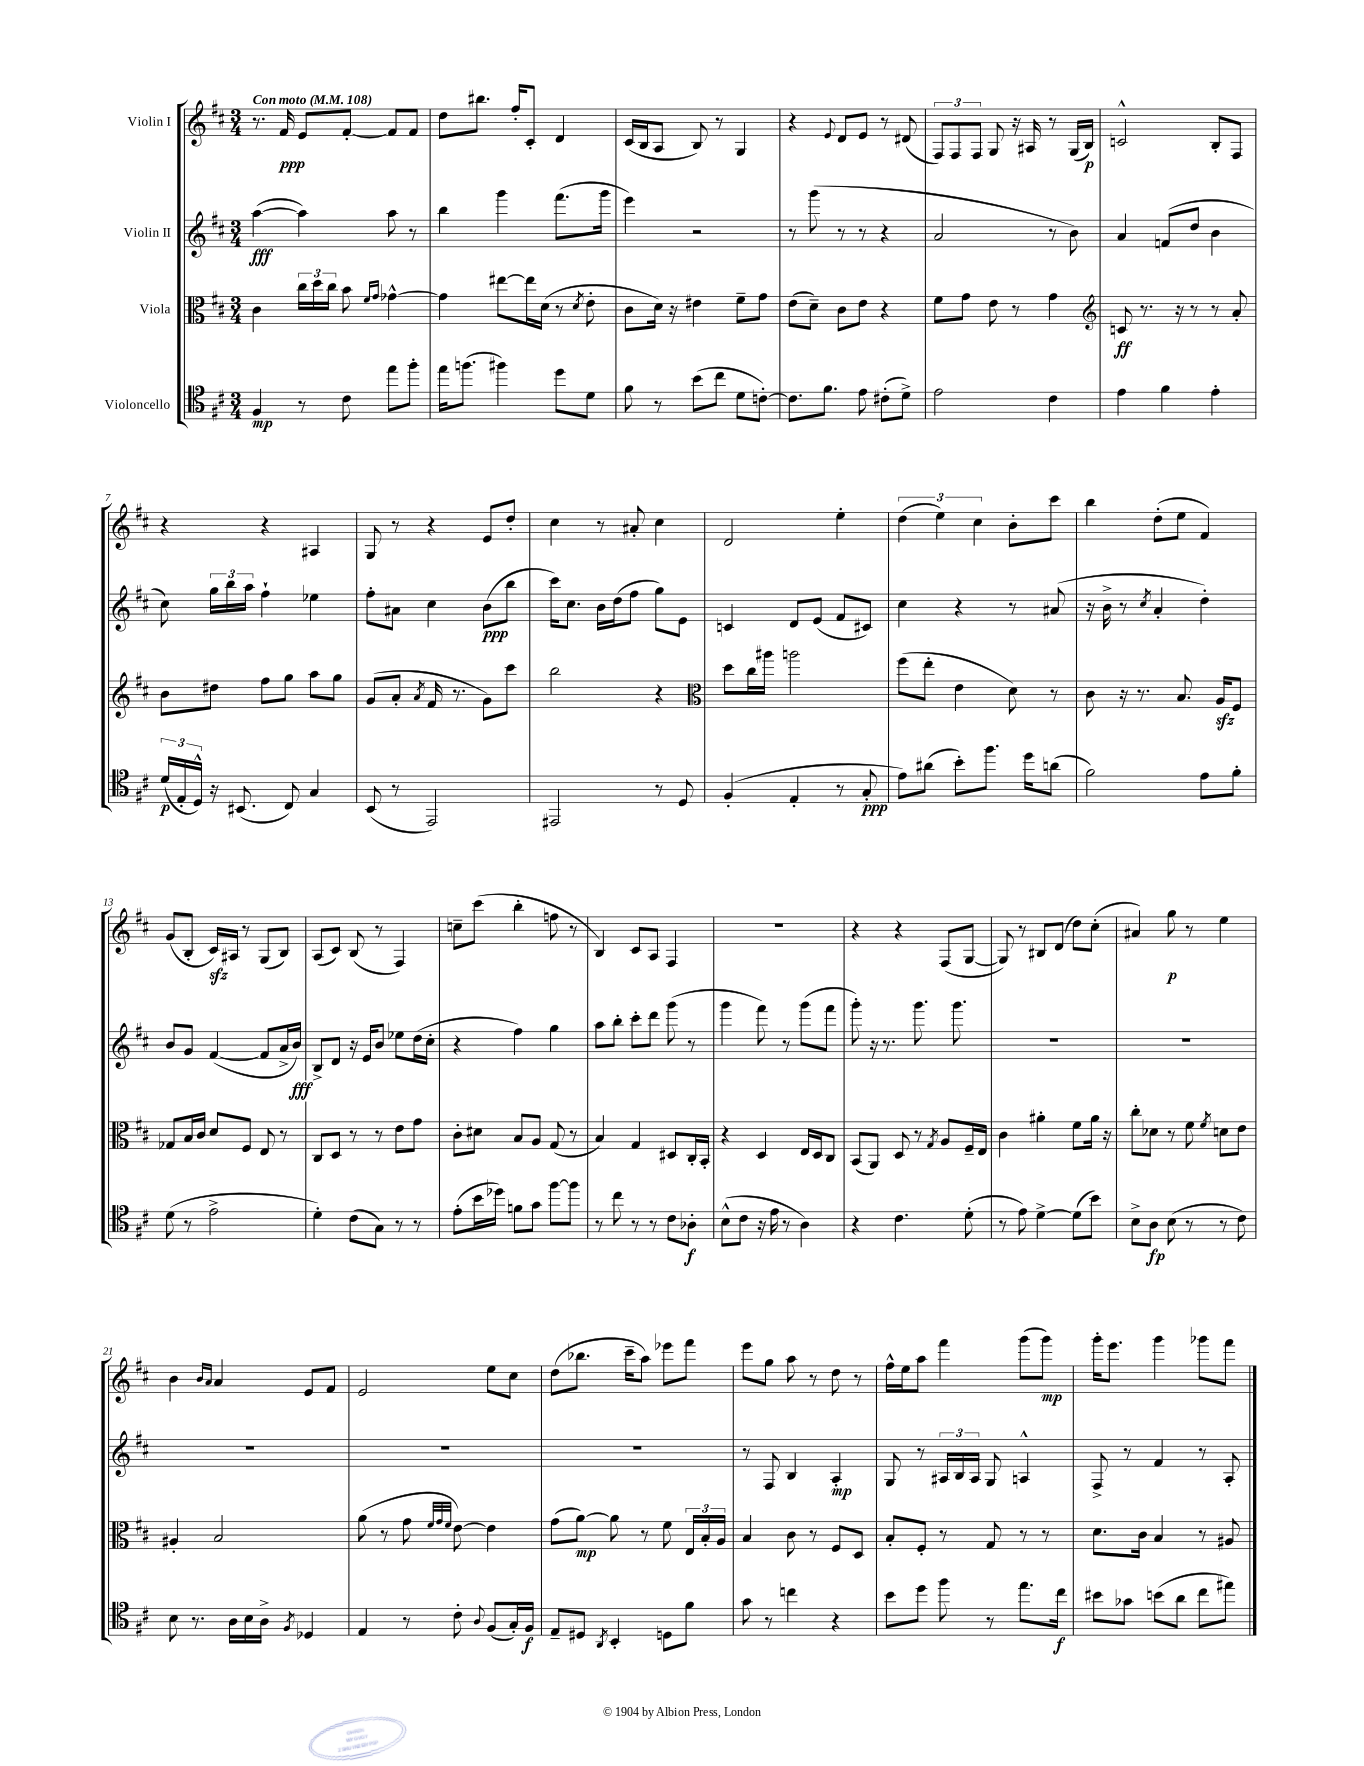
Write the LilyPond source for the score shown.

<<
\new StaffGroup <<
\new Staff = "s0" \with { instrumentName = "Violin I" } {
    \clef treble \key d \major \numericTimeSignature \time 3/4 \tempo "Con moto" 4 = 108
    \autoBeamOff r8. fis'16\ppp e'8[ fis'8]~-. fis'8[ fis'8] |
    d''8[ bis''8.] fis''16[-. cis'8]-. d'4 |
    cis'16[( b16 a8] b8) r8 g4 |
    r4 \appoggiatura { e'8 } d'8[ e'8] r8 dis'8( |
    \tuplet 3/2 { fis8[) fis8 fis8] } g8 r16 ais16 r8 g16[( b16]\p) |
    c'2-^ b8[-. fis8] |
    r4 r4 ais4 |
    g8 r8 r4 e'8[ d''8]-. |
    cis''4 r8 ais'8-. cis''4 |
    d'2 e''4-. |
    \tuplet 3/2 { d''4( e''4) cis''4 } b'8[-. cis'''8] |
    b''4 d''8[-.( e''8] fis'4) |
    g'8[( b8]-. cis'16[\sfz) ais16] r8 g8[( b8]) |
    a8[( cis'8]) b8( r8 fis4) |
    c''8[-- cis'''8]( b''4-. f''8 r8 |
    b4) cis'8[ a8] fis4 |
    R2. |
    r4 r4 fis8[( g8]~ |
    g8) r8 bis8[ d'8]( d''8[) cis''8]-.( |
    ais'4) g''8\p r8 e''4 |
    b'4 \grace { b'16[ a'16] } a'4 e'8[ fis'8] |
    e'2 e''8[ cis''8] |
    d''8[( bes''8.] cis'''16[-- a''8]) ees'''8[ fis'''8] |
    e'''8[ g''8] a''8 r8 d''8 r8 |
    fis''16[-^ e''16 a''8] fis'''4 g'''8[( g'''8]\mp) |
    g'''16[-. e'''8.] g'''4 ges'''8[ fis'''8] \bar "|." |
}
\new Staff = "s1" \with { instrumentName = "Violin II" } {
    \clef treble \key d \major \numericTimeSignature \time 3/4
    \autoBeamOff a''4~\fff( a''4) a''8 r8 |
    b''4 g'''4 fis'''8.[( g'''16] |
    e'''4) r2 |
    r8 g'''8( r8 r8 r4 |
    a'2 r8 b'8) |
    a'4 f'8[( d''8] b'4 |
    cis''8) \tuplet 3/2 { g''16[ b''16 a''16] } fis''4-! ees''4 |
    fis''8[-. ais'8] cis''4 b'8[\ppp( b''8] |
    cis'''16[) cis''8.] b'16[ d''16( fis''8] g''8[) e'8] |
    c'4 d'8[ e'8]( fis'8[ cis'8]) |
    cis''4 r4 r8 ais'8( |
    r16 b'16-> r8 \acciaccatura { cis''8 } a'4-. d''4-.) |
    b'8[ g'8] fis'4~( fis'8[ a'16-> b'16]\fff) |
    b8[-> d'8] r16 e'16[ b'8] ees''8[ d''16( cis''16]-. |
    r4 fis''4) g''4 |
    a''8[ b''8]-. cis'''8[-. d'''8] g'''8( r8 |
    g'''4 fis'''8) r8 g'''8[( fis'''8] |
    g'''8-.) r16 r8. g'''8. g'''8. |
    R2. |
    R2. |
    R2. |
    R2. |
    R2. |
    r8 fis8 b4 a4-.\mp |
    g8 r8 \tuplet 3/2 { ais16[ b16 ais16] } g8 a4-^ |
    fis8-> r8 fis'4 r8 a8-. \bar "|." |
}
\new Staff = "s2" \with { instrumentName = "Viola" } {
    \clef alto \key d \major \numericTimeSignature \time 3/4
    \autoBeamOff cis'4 \tuplet 3/2 { cis''16[ d''16 cis''16] } b'8 \grace { fis'16[ g'16] } ges'4~-^ |
    ges'4 eis''8[~ eis''16 d'16]( r8 \acciaccatura { d'8 } e'8-. |
    cis'8[ d'16]) r16 eis'4 fis'8[-- g'8] |
    e'8[( d'8]--) cis'8[ e'8] r4 |
    fis'8[ g'8] e'8 r8 g'4 |
    \clef treble c'8\ff r8. r16 r8 r8 a'8-. |
    b'8[ dis''8] fis''8[ g''8] a''8[ g''8] |
    g'8[( a'8]-. \acciaccatura { a'8 } fis'16 r8. g'8[) cis'''8] |
    b''2 r4 |
    \clef alto d''8[ cis''16 ais''16] a''2 |
    fis''8[( e''8]-. e'4 d'8) r8 |
    cis'8 r16 r8. b8. a16[\sfz fis8] |
    ges8[ b16 cis'16] d'8[ fis8] e8 r8 |
    cis8[ d8] r8 r8 e'8[ g'8] |
    cis'8[-. dis'8] b8[ a8] g8( r8 |
    b4) g4 dis8[ cis16-. b,16]-. |
    r4 d4 e16[ d16 cis8] |
    b,8[( a,8]) d8 r8 \acciaccatura { g8 } a8[ fis16-- e16] |
    cis'4 ais'4-. fis'8[ ais'16] r16 |
    cis''8[-. des'8] r8 fis'8 \acciaccatura { fis'8 } d'8[ e'8] |
    ais4-. b2 |
    a'8( r8 g'8 \grace { fis'32[ g'32 fis'32] } e'8~) e'4 |
    g'8[( a'8]~\mp) a'8 r8 fis'8 \tuplet 3/2 { e16[ b16-. a16] } |
    b4 cis'8 r8 fis8[ d8] |
    b8[-. fis8]-. r8 g8 r8 r8 |
    d'8.[ cis'16] b4 r8 ais8 \bar "|." |
}
\new Staff = "s3" \with { instrumentName = "Violoncello" } {
    \clef tenor \key d \major \numericTimeSignature \time 3/4
    \autoBeamOff fis4\mp r8 cis'8 e''8[ fis''8]-. |
    e''16[ f''8.]( fis''4) d''8[ d'8] |
    fis'8 r8 b'8[( cis''8] d'8[ c'8]~-.) |
    c'8.[ fis'8.] e'8 cis'8[-.( d'8]->) |
    e'2 cis'4 |
    e'4 fis'4 e'4-. |
    \tuplet 3/2 { d'16[\p( e16-. d16]-^) } r16 bis,8.( cis8) g4 |
    b,8( r8 e,2) |
    eis,2 r8 d8 |
    fis4-.( e4-. r8 g8-.\ppp |
    e'8[) ais'8]( b'8[-.) fis''8.] d''16[ a'8]( |
    fis'2) e'8[ fis'8]-. |
    d'8( r8 e'2-> |
    d'4-.) cis'8[( g8]) r8 r8 |
    e'8[-.( b'16 des''16]) f'8[ g'8] fis''8[~ fis''8] |
    r8 cis''8 r8 r8 cis'8[ aes8]-.\f |
    b8[-^( cis'8] r16 e'16 r8 a4) |
    r4 cis'4. d'8-.( |
    r8 e'8) d'4~-> d'8[( b'8]) |
    b8[-> a8]\fp b8( r8 r8 cis'8) |
    b8 r8. a16[ b16 a16]-> \acciaccatura { fis8 } des4 |
    e4 r8 cis'8-. \appoggiatura { a8 } fis8[( g16-.) fis16]\f |
    e8[-- dis8] \acciaccatura { a,8 } b,4-. d8[ fis'8] |
    g'8 r8 c''4 r4 |
    b'8[ d''8] fis''8 r8 e''8.[ cis''16]\f |
    bis'8[ ges'8] b'8[( a'8] cis''8[ eis''8]) \bar "|." |
}
>>
>>
